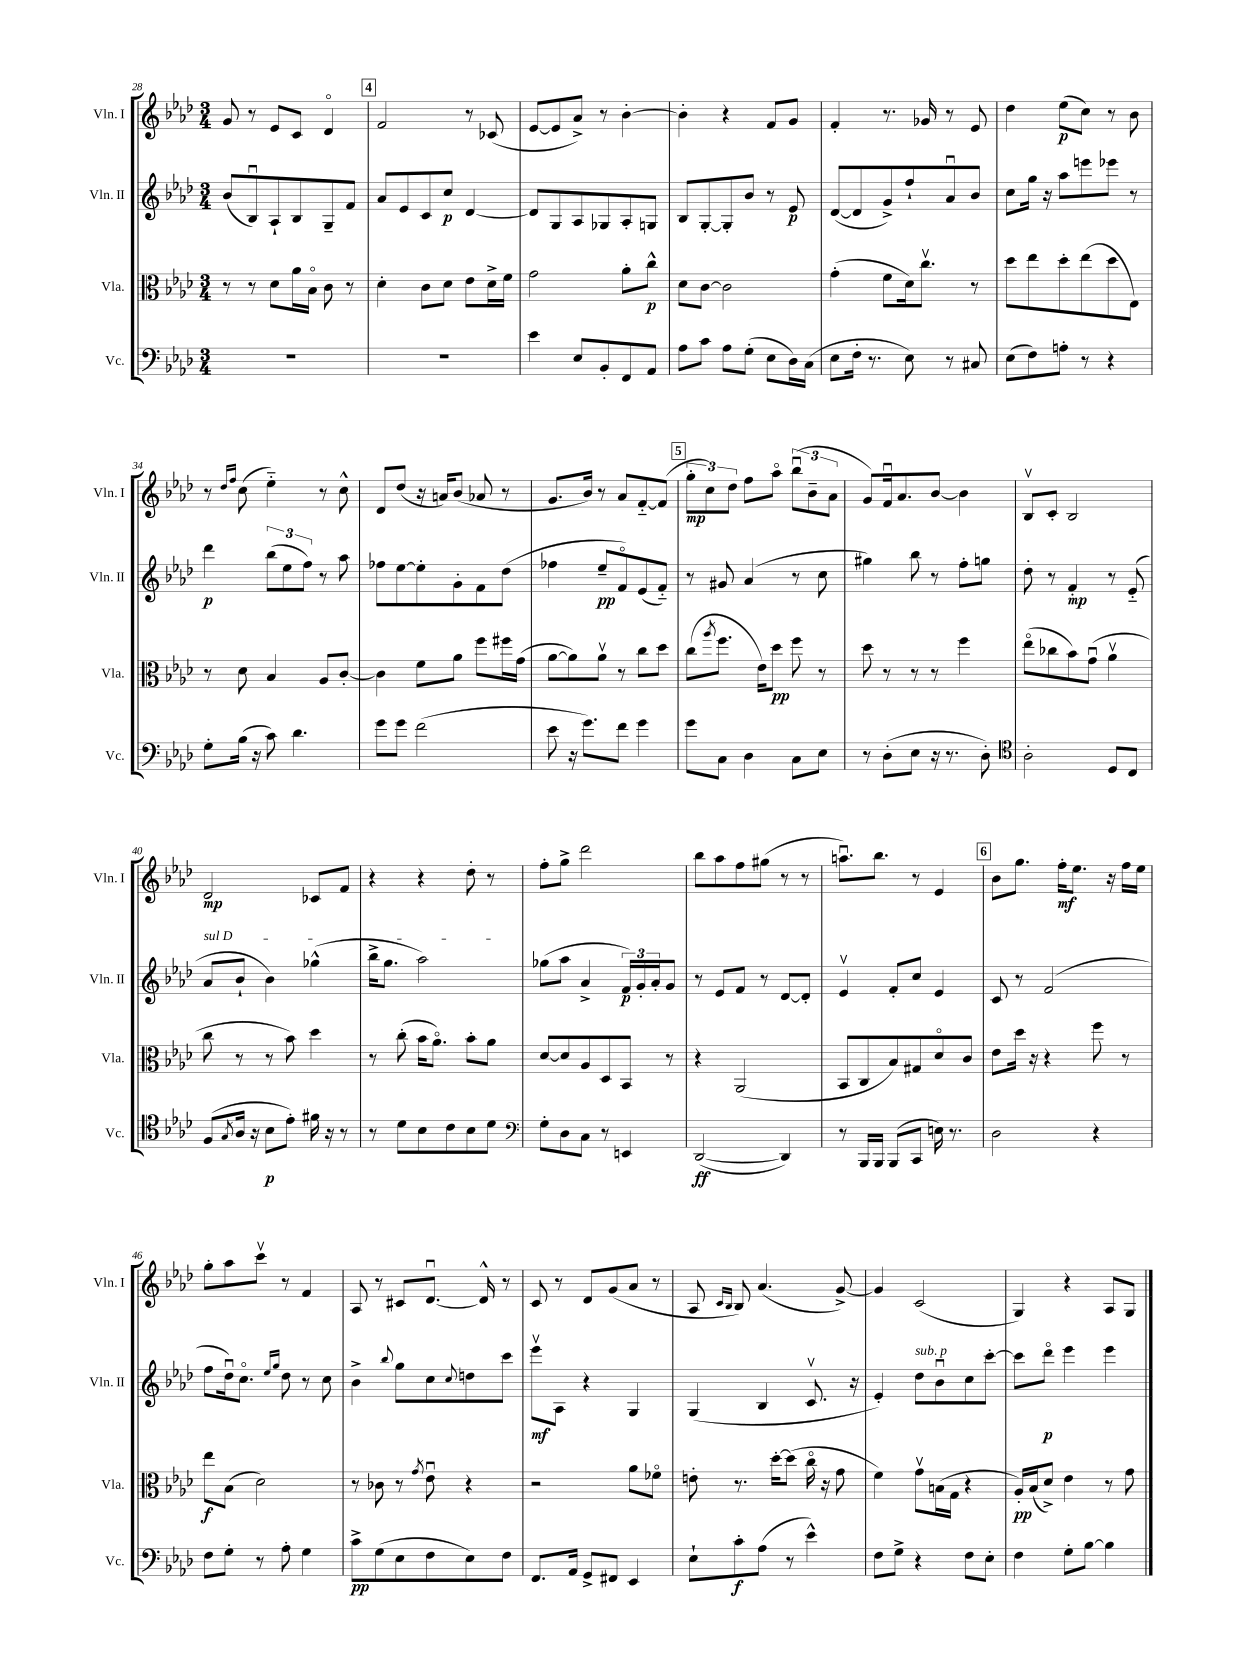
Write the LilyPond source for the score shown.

<<
\new StaffGroup <<
\new Staff = "s0" \with { instrumentName = "Vln. I" shortInstrumentName = "Vln. I" } {
    \clef treble \key aes \major \numericTimeSignature \time 3/4
    g'8 r8 ees'8 c'8 des'4\flageolet |
    \mark \markup { \box "4" } f'2 r8 ces'8( |
    ees'8~ ees'8 aes'8->) r8 bes'4~-. |
    bes'4-. r4 f'8 g'8 |
    f'4-. r8. ges'16 r8 ees'8 |
    des''4 ees''8\p( c''8) r8 bes'8 |
    r8 \grace { des''16 f''16 } c''8( ees''4-_) r8 c''8-^ |
    des'8 des''8( r16 a'16) bes'8( aes'8 r8 |
    g'8. bes'16) r8 aes'8 f'8~-_ f'8( |
    \mark \markup { \box "5" } \tuplet 3/2 { g''8-.\mp c''8) des''8 } f''8 aes''8\flageolet \tuplet 3/2 { bes''8\downbow( bes'8-- aes'8 } |
    g'8) f'16\downbow aes'8. bes'8~ bes'4 |
    bes8\upbow c'8-. bes2 |
    des'2\mp ces'8 f'8 |
    r4 r4 des''8-. r8 |
    f''8-. g''8-> des'''2 |
    bes''8 aes''8 f''8 gis''8( r8 r8 |
    a''8.\downbow) bes''8. r8 ees'4 |
    \mark \markup { \box "6" } bes'8 g''8. f''16-.\mf ees''8. r16 f''16 ees''16 |
    g''8-. aes''8 c'''8\upbow r8 f'4 |
    aes8 r8 cis'8 des'8.~\downbow des'16-^ r8 |
    c'8 r8 des'8 g'8( aes'8 r8 |
    aes8 \grace { c'16 bes16 } bes8) aes'4.( g'8~->) |
    g'4 c'2( |
    g4) r4 aes8 g8 \bar "|." |
}
\new Staff = "s1" \with { instrumentName = "Vln. II" shortInstrumentName = "Vln. II" } {
    \clef treble \key aes \major \numericTimeSignature \time 3/4
    bes'8( bes8\downbow) aes8-! bes8 g8-- f'8 |
    \mark \markup { \box "4" } aes'8 ees'8 c'8 c''8\p des'4~ |
    des'8 g8 aes8 ges8 aes8-. g8 |
    bes8 g8~-. g8-. bes'8 r8 ees'8\p |
    des'8~( des'8 g'8->) f''8-! aes'8\downbow bes'8 |
    c''8 g''16 r16 aes''8 e'''8 ees'''8 r8 |
    des'''4\p \tuplet 3/2 { bes''8( ees''8 f''8) } r8 aes''8 |
    fes''8 ees''8~ ees''8-. g'8-. f'8 des''8( |
    fes''4 ees''8--\pp f'8\flageolet) ees'8( f'8-_) |
    \mark \markup { \box "5" } r8 gis'8 aes'4( r8 c''8 |
    gis''4) bes''8 r8 f''8-. g''8 |
    des''8-. r8 f'4-.\mp r8 ees'8-_( |
    \once \override TextSpanner.bound-details.left.text = \markup { \italic "sul D" } aes'8\startTextSpan bes'8-! bes'4) ges''4-^( |
    bes''16-> g''8. aes''2\stopTextSpan) |
    ges''8( aes''8 aes'4-> \tuplet 3/2 { f'16\p) g'16-. aes'16-. } g'8 |
    r8 ees'8 f'8 r8 des'8~ des'8-. |
    ees'4\upbow f'8-. c''8 ees'4 |
    \mark \markup { \box "6" } c'8 r8 f'2( |
    f''8 des''16\downbow) c''8.\flageolet \grace { ees''16 g''16 } des''8 r8 c''8 |
    bes'4-> \appoggiatura { bes''8 } g''8 c''8 \appoggiatura { c''8 } d''8 c'''8 |
    ees'''8\upbow\mf aes8 r4 g4 |
    g4( bes4 c'8.\upbow r16 |
    ees'4-.) des''8^\markup { \italic "sub. p" } bes'8\downbow c''8 c'''8~-. |
    c'''8 des'''8\flageolet\p ees'''4 ees'''4 \bar "|." |
}
\new Staff = "s2" \with { instrumentName = "Vla." shortInstrumentName = "Vla." } {
    \clef alto \key aes \major \numericTimeSignature \time 3/4
    r8 r8 des'8 aes'16 bes16\flageolet c'8 r8 |
    \mark \markup { \box "4" } des'4-. c'8 des'8 ees'8 des'16-> f'16 |
    g'2 aes'8-. c''8-^\p |
    des'8 c'8~ c'2 |
    g'4-.( f'8 des'16) c''8.\upbow r8 |
    des''8 ees''8 des''8-. ees''8( des''8 ees8) |
    r8 des'8 bes4 aes8 c'8~-. |
    c'4 f'8 aes'8 f''8 fis''16 g'16( |
    aes'8~ aes'8) aes'8\upbow r8 c''8 des''8 |
    \mark \markup { \box "5" } c''8( \acciaccatura { aes''8 } f''8. ees'16) des''8\pp f''8 r8 |
    des''8 r8 r8 r8 f''4 |
    ees''8\flageolet( ces''8 bes'8) g'8\downbow( aes'4\upbow |
    c''8 r8 r8 bes'8) des''4 |
    r8 c''8-.( bes'16 aes'8.\flageolet) bes'8-. aes'8 |
    des'8~ des'8 aes8 des8 bes,8 r8 |
    r4 aes,2( |
    bes,8 c8 bes8) gis8 des'8\flageolet c'8 |
    \mark \markup { \box "6" } ees'8 des''16 r16 r4 f''8 r8 |
    ees''8\f bes8( des'2) |
    r8 ces'8 r8 \acciaccatura { g'8 } ees'8\downbow r4 |
    r2 aes'8 fes'8\flageolet |
    e'8-. r8. des''16~-. des''8( c''16\flageolet r16 g'8 |
    f'4) g'8\upbow b16( g16 r4 |
    aes16-.\pp) bes16( des'8->) ees'4 r8 g'8 \bar "|." |
}
\new Staff = "s3" \with { instrumentName = "Vc." shortInstrumentName = "Vc." } {
    \clef bass \key aes \major \numericTimeSignature \time 3/4
    R2. |
    \mark \markup { \box "4" } R2. |
    ees'4 ees8 bes,8-. f,8 aes,8 |
    aes8 c'8 aes8 g8-.( ees8 des16) c16( |
    ees8 f16-. r8. ees8) r8 cis8 |
    ees8( f8) a8-. r8 r4 |
    g8-. bes16( r16 c'8) des'4. |
    g'8 g'8 f'2( |
    ees'8 r16 g'8.) f'8 g'4 |
    \mark \markup { \box "5" } g'8 c8 des4 c8 ees8 |
    r8 des8-.( ees8 r16 r8. des8-.) |
    \clef tenor aes2-. des8 c8 |
    f8( \acciaccatura { g8 } aes16 r16 bes8\p ees'8-.) fis'16 r16 r8 |
    r8 des'8 bes8 c'8 bes8 des'8 |
    \clef bass g8-. des8 c8 r8 e,4 |
    des,2~\ff( des,4) |
    r8 bes,,16 bes,,16 bes,,8( c,8 e16) r8. |
    \mark \markup { \box "6" } des2 r4 |
    f8 g8-. r8 aes8-. g4 |
    c'8->\pp g8( ees8 f8 ees8) f8 |
    f,8. aes,16 g,8-> fis,8 ees,4 |
    ees8-! c'8-.\f aes8( r8 ees'4-^) |
    f8 g8-> r4 f8 ees8-. |
    f4 g8-. bes8~ bes4 \bar "|." |
}
>>
>>
\layout { \context { \Score currentBarNumber = #28 } }
